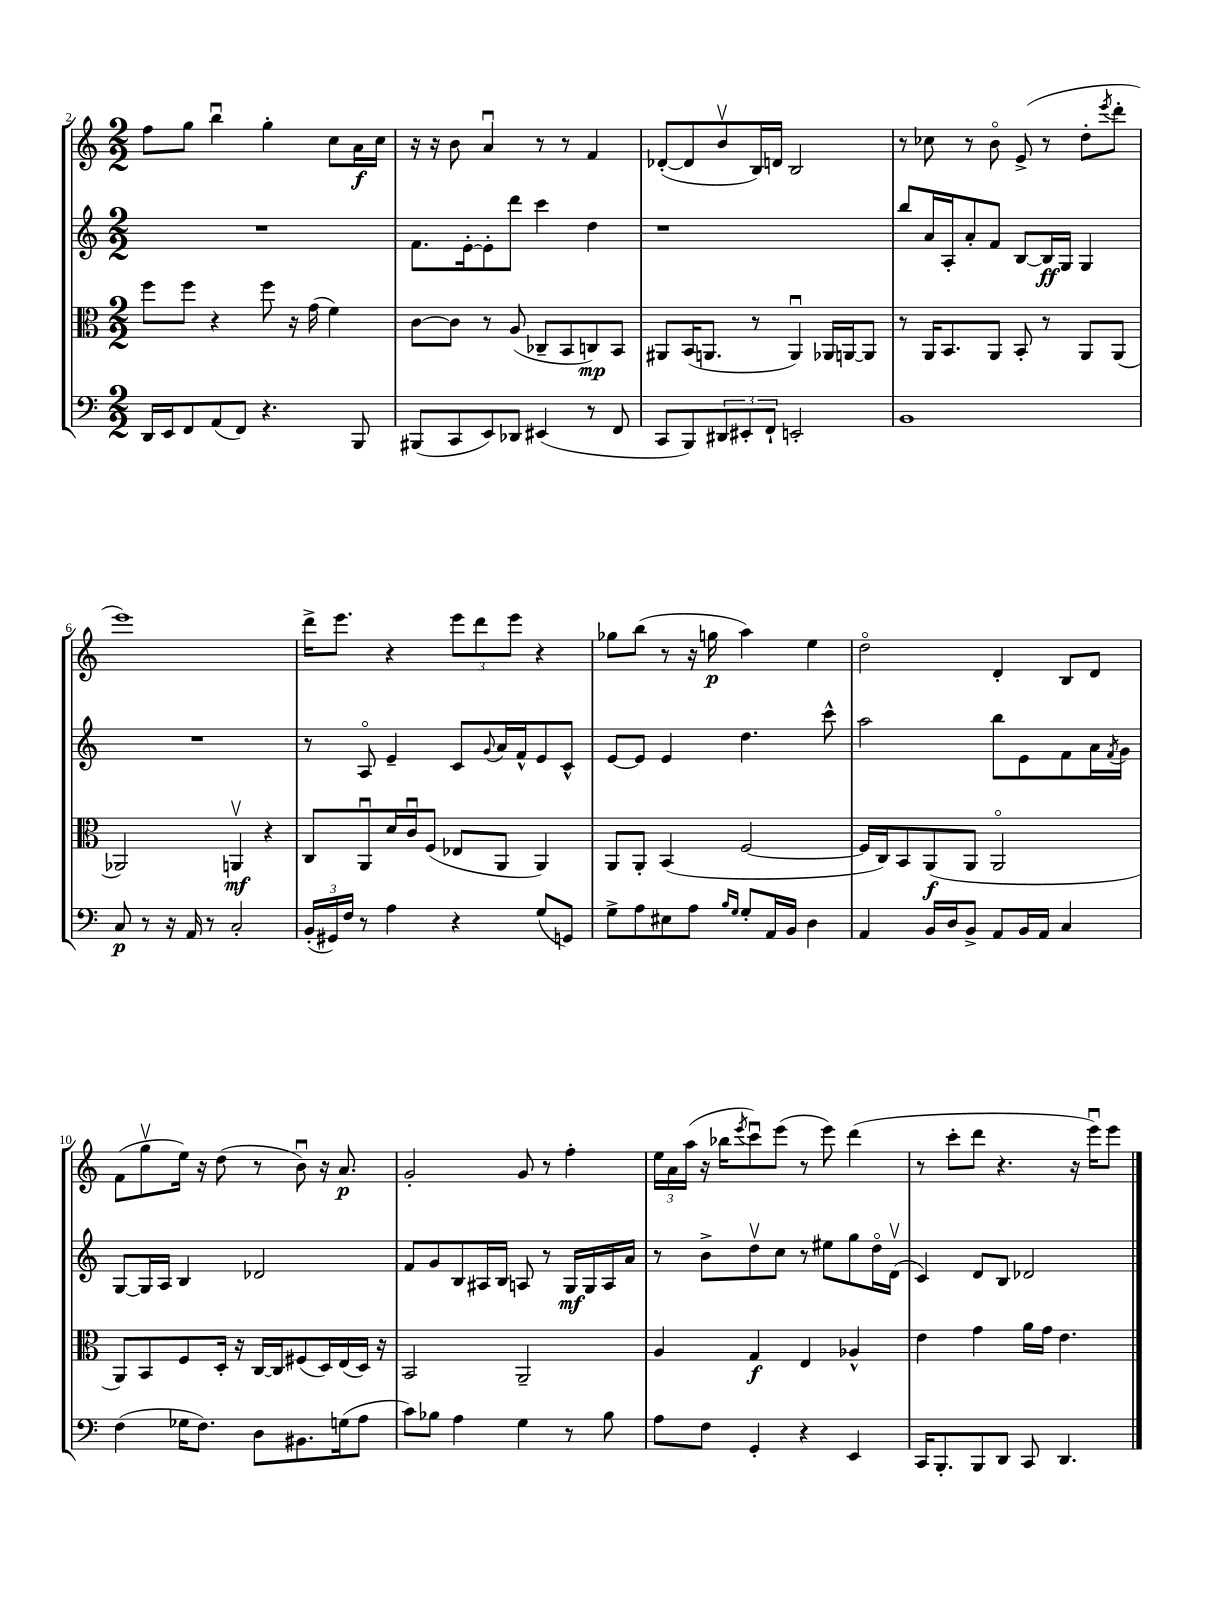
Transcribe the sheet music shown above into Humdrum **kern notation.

**kern	**dynam	**kern	**dynam	**kern	**dynam	**kern	**dynam
*part4	*part4	*part3	*part3	*part2	*part2	*part1	*part1
*staff4	*staff4	*staff3	*staff3	*staff2	*staff2	*staff1	*staff1
*clefF4	*	*clefC3	*	*clefG2	*	*clefG2	*
*k[]	*	*k[]	*	*k[]	*	*k[]	*
*M2/2	*	*M2/2	*	*M2/2	*	*M2/2	*
=2	=2	=2	=2	=2	=2	=2	=2
16DD/LL	.	8ff\L	.	1r	.	8ff\L	.
16EE/J	.	.	.	.	.	.	.
8FF/	.	8ff\J	.	.	.	8gg\J	.
(8AA/	.	4r	.	.	.	4bbu\	.
8FF/J)	.	.	.	.	.	.	.
4.r	.	8ff\	.	.	.	4gg'\	.
.	.	16r	.	.	.	.	.
.	.	(16g\	.	.	.	.	.
.	.	4f\)	.	.	.	8cc\L	.
8BBB/	.	.	.	.	.	16a\L	f
.	.	.	.	.	.	16cc\JJ	.
=3	=3	=3	=3	=3	=3	=3	=3
(8BBB#X/L	.	[8c\L	.	8.f\L	.	16r	.
.	.	.	.	.	.	16r	.
8CC/	.	8c\J]	.	.	.	8b\	.
.	.	.	.	[16e'\k	.	.	.
8EE/)	.	8r	.	8e'\]	.	4au/	.
8DD-X/J	.	(8A/	.	8ddd\J	.	.	.
(4EE#X/	.	8C-X~/L	.	4ccc\	.	8r	.
.	.	8BB/	.	.	.	8r	.
8r	.	8Cn/)	mp	4dd\	.	4f/	.
8FF/	.	8BB/J	.	.	.	.	.
=4	=4	=4	=4	=4	=4	=4	=4
8CC/L	.	8AA#X/L	.	1r	.	([8d-X'/L	.
8BBB/)	.	(16BB/K	.	.	.	8d-/]	.
.	.	8.AAn/J	.	.	.	.	.
12DD#X/	.	.	.	.	.	8bv/	.
12EE#X'/	.	.	.	.	.	.	.
.	.	8r	.	.	.	16B/L)	.
12FF`/J	.	.	.	.	.	.	.
.	.	.	.	.	.	16dn/JJ	.
2EEn'/	.	4AAu/)	.	.	.	2B/	.
.	.	16AA-X/LL	.	.	.	.	.
.	.	[16AAn/J	.	.	.	.	.
.	.	8AA/J]	.	.	.	.	.
=5	=5	=5	=5	=5	=5	=5	=5
1BB	.	8r	.	8bb/L	.	8r	.
.	.	16AA/KL	.	16a/L	.	8cc-X\	.
.	.	8.BB/	.	16A'/J	.	.	.
.	.	.	.	8a'/	.	8r	.
.	.	8AA/J	.	8f/J	.	8b\	.
.	.	8BB'/	.	[8B/L	.	(8e^/	.
.	.	8r	.	16B/L]	ff	8r	.
.	.	.	.	16G/JJ	.	.	.
.	.	8AA/L	.	4G/	.	8dd'\L	.
.	.	.	.	.	.	8qeee/	.
.	.	(8AA/J	.	.	.	8ddd'\J	.
!!LO:LB:g=z
=6	=6	=6	=6	=6	=6	=6	=6
8C/	p	2AA-X/)	.	1r	.	1eee)	.
8r	.	.	.	.	.	.	.
16r	.	.	.	.	.	.	.
16AA/	.	.	.	.	.	.	.
8r	.	.	.	.	.	.	.
2C'/	.	4AAnv/	mf	.	.	.	.
.	.	4r	.	.	.	.	.
=7	=7	=7	=7	=7	=7	=7	=7
(24BB'/LL	.	8C/L	.	8r	.	16ddd^\KL	.
24GG#X/)	.	.	.	.	.	.	.
.	.	.	.	.	.	8.eee\J	.
24F/JJ	.	.	.	.	.	.	.
8r	.	8AAu/	.	8A/	.	.	.
4A\	.	16d/L	.	4e~/	.	4r	.
.	.	16cu/J	.	.	.	.	.
.	.	(8F/J	.	.	.	.	.
4r	.	8E-X/L	.	8c/L	.	12eee\L	.
.	.	.	.	.	.	12ddd\	.
.	.	.	.	8qqg/	.	.	.
.	.	8AA/J	.	16a/L	.	.	.
.	.	.	.	.	.	12eee\J	.
.	.	.	.	16f^^/J	.	.	.
(8G/L	.	4AA/)	.	8e/	.	4r	.
8GGn/J)	.	.	.	8c^^/J	.	.	.
=8	=8	=8	=8	=8	=8	=8	=8
8G^\L	.	8AA/L	.	[8e/L	.	8gg-X\L	.
8A\	.	8AA'/J	.	8e/J]	.	(8bb\J	.
8E#X\	.	(4BB/	.	4e/	.	8r	.
8A\J	.	.	.	.	.	16r	.
.	.	.	.	.	.	16ggn\	p
16qqB/LL	.	.	.	.	.	.	.
16qqG/JJ	.	.	.	.	.	.	.
8G'/L	.	[2F/	.	4.dd\	.	4aa\)	.
16AA/L	.	.	.	.	.	.	.
16BB/JJ	.	.	.	.	.	.	.
4D\	.	.	.	.	.	4ee\	.
.	.	.	.	8ccc^^\	.	.	.
=9	=9	=9	=9	=9	=9	=9	=9
4AA/	.	16F/LL]	.	2aa\	.	2dd\	.
.	.	16C/J)	.	.	.	.	.
.	.	8BB/	.	.	.	.	.
16BB/LL	.	(8AA/	f	.	.	.	.
16D/J	.	.	.	.	.	.	.
8BB^/J	.	8AA/J	.	.	.	.	.
8AA/L	.	2AA/	.	8bb\L	.	4d'/	.
16BB/L	.	.	.	8e\	.	.	.
16AA/JJ	.	.	.	.	.	.	.
4C/	.	.	.	8f\	.	8B/L	.
.	.	.	.	16a\L	.	8d/J	.
.	.	.	.	8qf/	.	.	.
.	.	.	.	16g\JJ	.	.	.
!!LO:LB:g=z
=10	=10	=10	=10	=10	=10	=10	=10
(4F\	.	8AA/L)	.	[8G/L	.	(8f\L	.
.	.	8BB/	.	16G/L]	.	8ggv\	.
.	.	.	.	16A/JJ	.	.	.
16G-X\KL	.	8F/	.	4B/	.	16ee\Jk)	.
8.F\J)	.	.	.	.	.	16r	.
.	.	16D'/Jk	.	.	.	(8dd\	.
.	.	16r	.	.	.	.	.
8D\L	.	[16C/LL	.	2d-X/	.	8r	.
.	.	16C/J]	.	.	.	.	.
8.BB#X\	.	(8F#X/	.	.	.	8bu\)	.
.	.	16D/L)	.	.	.	16r	.
(16Gn\k	.	(16E/	.	.	.	8.a/	p
8A\J	.	16D/JJ)	.	.	.	.	.
.	.	16r	.	.	.	.	.
=11	=11	=11	=11	=11	=11	=11	=11
8c\L)	.	2BB/	.	8f/L	.	2g'/	.
8B-X\J	.	.	.	8g/	.	.	.
4A\	.	.	.	8B/	.	.	.
.	.	.	.	16A#X/L	.	.	.
.	.	.	.	16B/JJ	.	.	.
4G\	.	2AA~/	.	8An/	.	8g/	.
.	.	.	.	8r	.	8r	.
8r	.	.	.	16G/LL	mf	4ff'\	.
.	.	.	.	16G/	.	.	.
8B-\	.	.	.	16A/	.	.	.
.	.	.	.	16a/JJ	.	.	.
=12	=12	=12	=12	=12	=12	=12	=12
8A\L	.	4A/	.	8r	.	24ee\LL	.
.	.	.	.	.	.	24a\	.
.	.	.	.	.	.	(24aa\JJ	.
8F\J	.	.	.	8b^\L	.	16r	.
.	.	.	.	.	.	16bb-X\KL	.
.	.	.	.	.	.	8qeee/	.
4GG'/	.	4G/	f	8ddv\	.	8cccu\)	.
.	.	.	.	8cc\J	.	(8eee\J	.
4r	.	4E/	.	8r	.	8r	.
.	.	.	.	8ee#X\L	.	8eee\)	.
4EE/	.	4A-X^^/	.	8gg\	.	(4ddd\	.
.	.	.	.	16dd\L	.	.	.
.	.	.	.	(16dv\JJ	.	.	.
=13	=13	=13	=13	=13	=13	=13	=13
16CC/KL	.	4e\	.	4c/)	.	8r	.
8.BBB'/	.	.	.	.	.	.	.
.	.	.	.	.	.	8ccc'\L	.
8BBB/	.	4g\	.	8d/L	.	8ddd\J	.
8DD/J	.	.	.	8B/J	.	4.r	.
8CC/	.	16a\LL	.	2d-X/	.	.	.
.	.	16g\JJ	.	.	.	.	.
4.DD/	.	4.e\	.	.	.	.	.
.	.	.	.	.	.	16r	.
.	.	.	.	.	.	16eeeu\KL)	.
.	.	.	.	.	.	8eee\J	.
==	==	==	==	==	==	==	==
*-	*-	*-	*-	*-	*-	*-	*-
